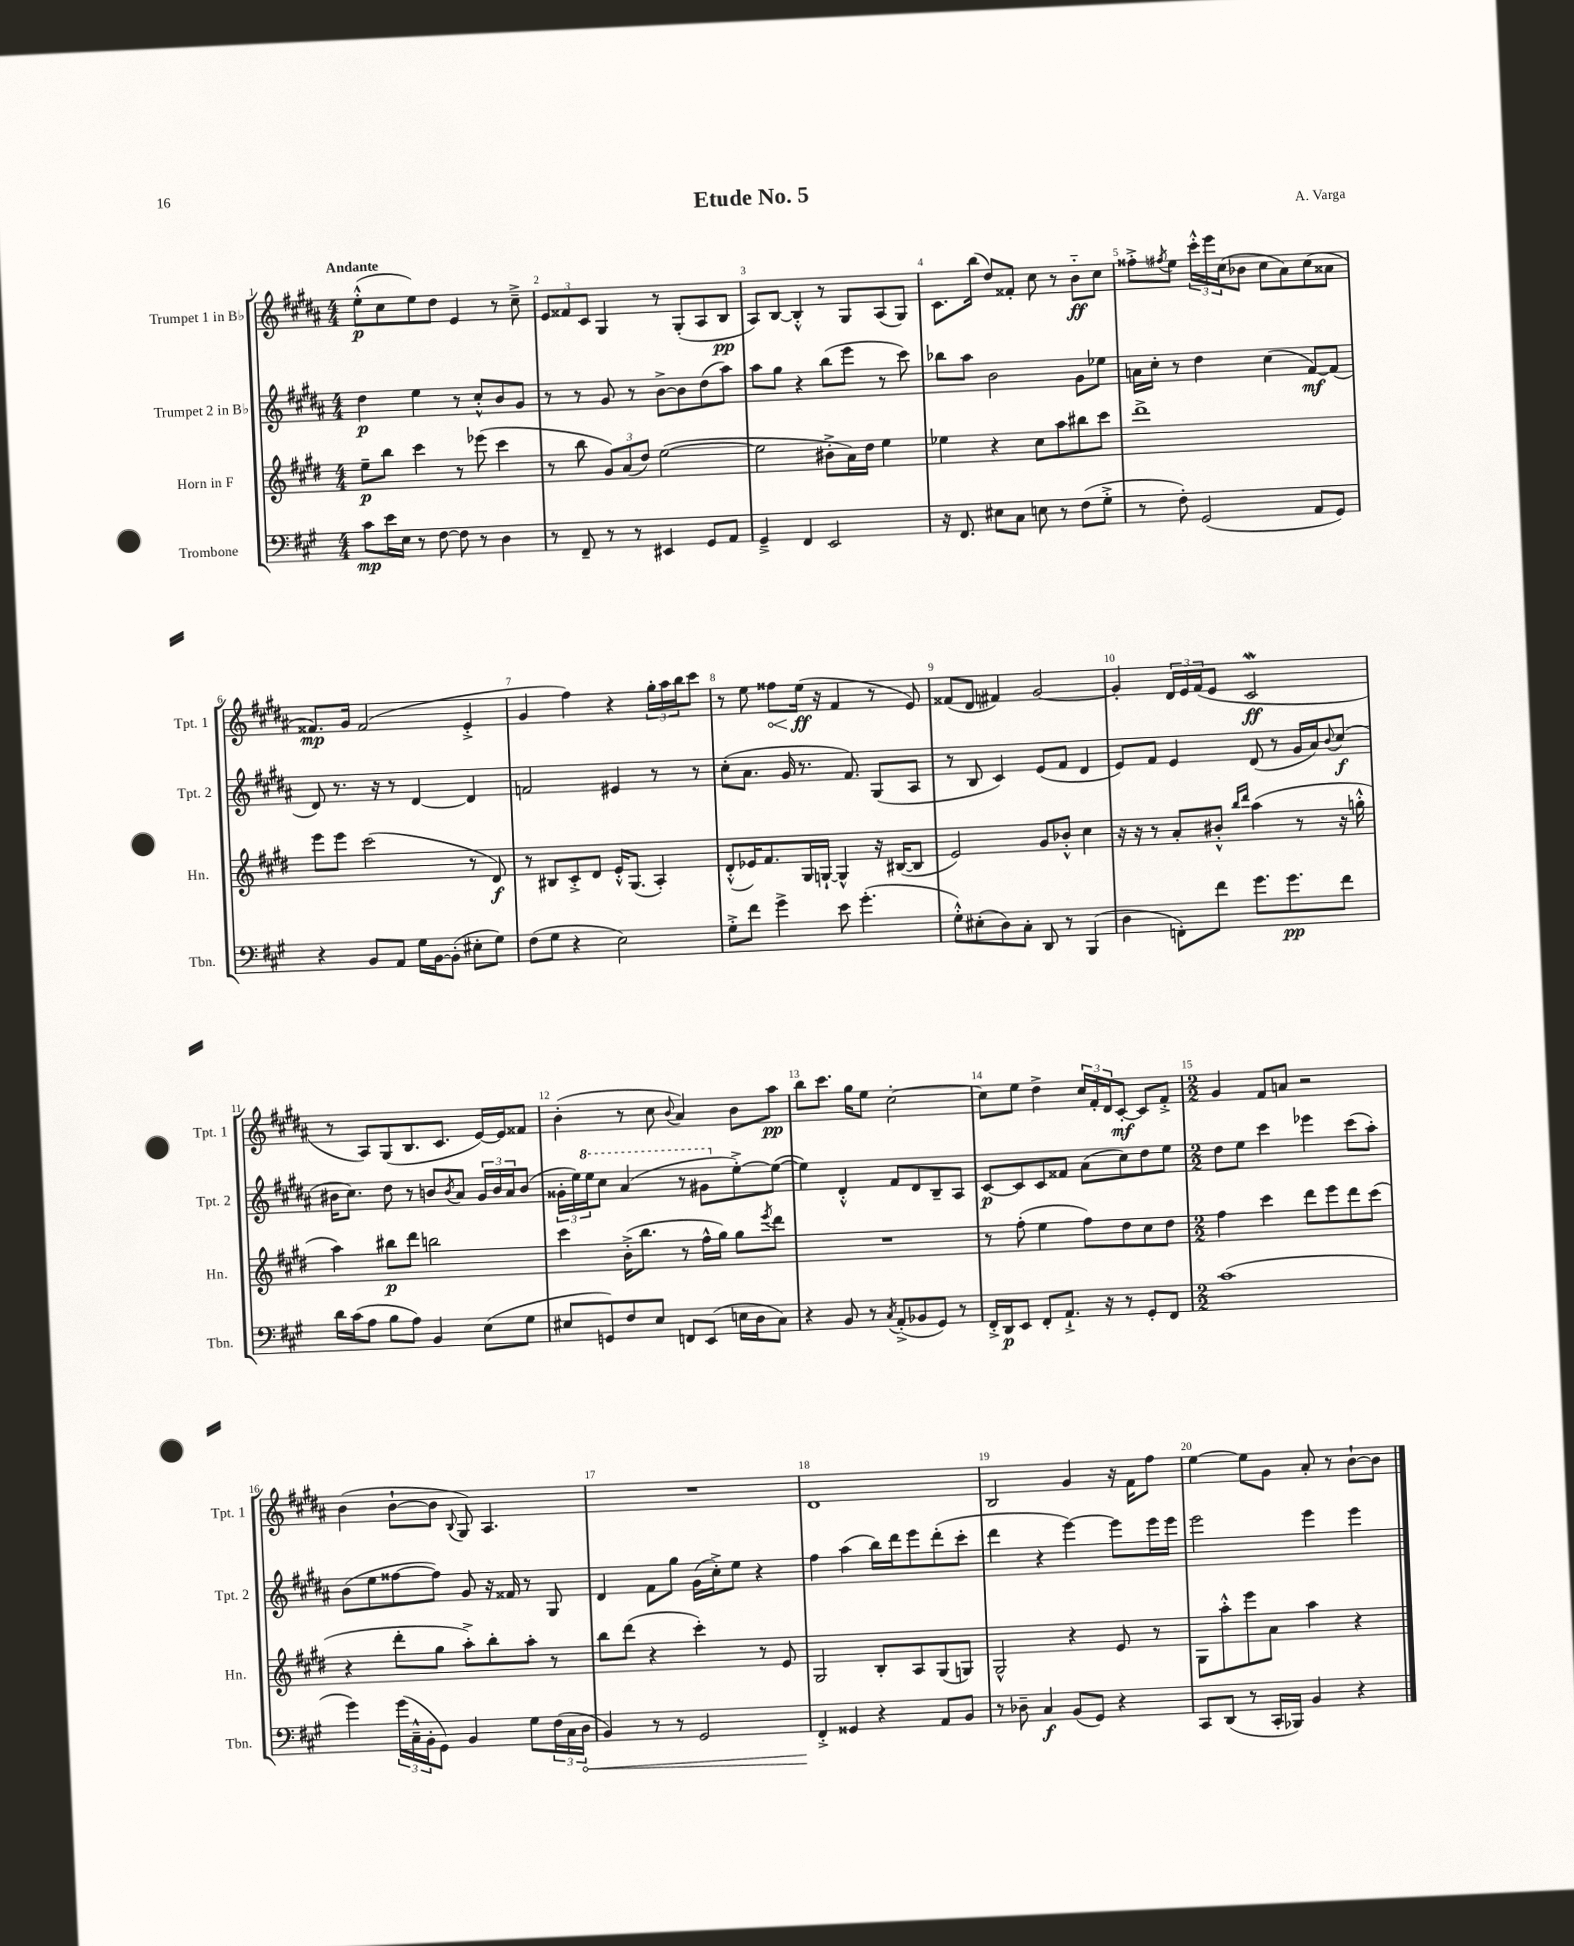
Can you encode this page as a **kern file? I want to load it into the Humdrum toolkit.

**kern	**kern	**kern	**kern
*staff4	*staff3	*staff2	*staff1
*clefF4	*clefG2	*clefG2	*clefG2
*k[f#c#g#]	*k[f#c#g#d#]	*k[f#c#g#d#a#]	*k[f#c#g#d#a#]
*M4/4	*M4/4	*M4/4	*M4/4
8c#	8ee~	4dd#	(8ee'^^
16e	8bb	.	8cc#
16E	.	.	.
8r	4ccc#	4ee	8ee)
[8F#	.	.	8dd#
8F#]	8r	8r	4e
8r	(8eee-	8cc#'^^	.
4D	4ccc#	8b	8r
.	.	8g#	8cc#~^
=	=	=	=
8r	8r	8r	12e
.	.	.	12f##
8FF#~	8bb	8r	.
.	.	.	12c#
8r	12g#)	8g#	4G#
.	(12a	.	.
8r	.	8r	.
.	12dd#)	.	.
4EE#	([2ee	[8b^	8r
.	.	8b]	(8G#'
8GG#	.	(8dd#	8A#
8AA	.	8aa#)	8B
=	=	=	=
4GG#~^	2ee]	8aa#	8A#)
.	.	8gg#	[8B
4FF#	.	4r	4B'^^]
2EE	8b#'^	(8bb	8r
.	16a)	8eee	8G#
.	16dd#	.	.
.	4ee	8r	(8A#
.	.	8ccc#)	8G#)
=	=	=	=
16r	4ee-	8bb-	8.c#
8.FF#	.	.	.
.	.	8aa#	.
.	.	.	(16bb
8E#	4r	2b	8dd#)
8C#	.	.	8f##'
8E	8cc#	.	8cc#
8r	8aa	.	8r
(8F#	8bb#	8g#	8b'~
8G#'^	8ccc#	8ee-	8cc#
=	=	=	=
8r	1ddd#^	16a	8ff##'^
.	.	16cc#'	.
.	.	.	8qff#
8F#')	.	8r	8ee
(2GG#	.	4dd#	24ccc#'^^
.	.	.	24eee
.	.	.	(24cc#
.	.	.	8b-
.	.	(4cc#	8cc#
.	.	.	8a#)
8AA	.	[8f#)	(8cc#
8GG#)	.	(8f#]	8a##
=	=	=	=
4r	8eee	8d#)	8.f##)
.	8eee	8.r	.
.	.	.	16g#
8BB	(2ccc#	.	(2f##
.	.	16r	.
8AA	.	8r	.
16G#	.	[4d#	.
[16BB	.	.	.
(8BB']	.	.	.
8E#'	8r	4d#]	4e'^
8G#)	8d#)	.	.
=	=	=	=
(8F#	8r	2f	4g#
8G#	8B#	.	.
4r	8c#'^	.	4ff#)
.	8d#	.	.
2E)	16e'^^	4e#	4r
.	(8.G#	.	.
.	4A')	8r	24gg#'
.	.	.	24aa#
.	.	.	24bb
.	.	8r	8ccc#
=	=	=	=
8G#'^	(8d#'^^	(8cc#'	8r
8f#	16e-)	8.a#	8ee
.	8.f#	.	.
4g#^	.	.	8ff##
.	.	16g#	.
.	16G#	8.r	(16ee
.	[16G`	.	16r
8e	4G^^]	.	4f#
.	.	8.f#)	.
(4.g#'	.	.	.
.	16r	(8G#	8r
.	([16B#	.	.
.	8B#]	8A#	8e)
=	=	=	=
8G#'^^)	2e)	8r	(8f##
(8E#'	.	8B	8d#
8D)	.	4c#)	4f#)
8C#'	.	.	.
8DD	8g#	(8e	[2g#
8r	8b-'^^	8f#	.
(4BBB	4cc#	4d#	.
=	=	=	=
4D	16r	8e)	4g#']
.	16r	.	.
.	8r	8f#	.
8FF')	8a'	4e	24d#
.	.	.	24e
.	.	.	(24f#
8f#	8b#'^^	.	8e
.	16qqbb	.	.
.	16qqddd#	.	.
8.g#	(4aa	(8d#	2c#
.	.	8r	.
8.g#	.	.	.
.	8r	16g#	.
.	.	16a#)	.
.	.	8qqb	.
8f#	16r	(8cc#	.
.	16gg'^^	.	.
=	=	=	=
16d	4aa)	16b#	8r
(16c#	.	8.cc#)	.
8A	.	.	8A#)
8B	8bb#	8dd#	(8G#
8A)	8ddd#	8r	8.B
4BB	2bb	8b	.
.	.	.	8.c#
.	.	8qb	.
.	.	8a#	.
(8E	.	24g#	[16e)
.	.	24b	.
.	.	.	16e]
.	.	24a#	.
8G#	.	(8b	8f##
=	=	=	=
8E#	4ccc#	24g##'	(4b'
.	.	24ee)	.
.	.	24eee	.
8GG)	.	8ccc#	.
8F#	(16b'^	(4aa#	8r
.	8.bb	.	.
8E#	.	.	8cc#
.	.	.	8qqb
8FF	8r	8r	4a#)
(8EE	16ff#^^	8gg#	.
.	16gg#)	.	.
16E	8gg#	[8ee'^)	8b
16D	.	.	.
.	8qeee	.	.
8C#)	8ddd#	(8ee_	8aa#
=	=	=	=
4r	1r	4ee])	8bb
.	.	.	8.ccc#
8BB	.	4d#'^^	.
.	.	.	16gg#
8r	.	.	8ee
8qC#	.	.	.
(8AA'^	.	8f#	[2cc#'
8BB-	.	8d#	.
8GG#)	.	8B~	.
8r	.	8A#	.
=	=	=	=
16FF#'^	8r	[8c#	8cc#]
16DD	.	.	.
8EE	(8ff#'	8c#]	8ee
8FF#'	4ee	8c#	4dd#^
8.AA`^	.	8f##	.
.	8ff#)	(8a#	24cc#
.	.	.	24f#'
16r	.	.	.
.	.	.	24d#
8r	8dd#	8cc#)	[8c#'
8GG#'	8cc#	8dd#	8c#]
8FF#	8dd#	8ee	8f#'^
=	=	=	=
*M2/2	*M2/2	*M2/2	*M2/2
(1c#	4ff#	8dd#	4g#
.	.	8ee	.
.	4ccc#	4ccc#	8f#
.	.	.	8a
.	8ddd#	4eee-	2r
.	8eee	.	.
.	8ddd#	(8ccc#	.
.	(8ccc#	8aa#')	.
=	=	=	=
4g#)	4r	(8b	(4b
.	.	8ee	.
(24g#	8ddd#'	[8ff##	[8b`
24C#~^^	.	.	.
24BB'	.	.	.
8GG#)	8gg#	8ff##])	8b]
.	.	.	8qqB
4BB	8aa'^)	8g#	8G#)
.	8bb'	16r	4.A#
.	.	16f##	.
8G#	8aa'	8r	.
(24F#	8r	8G#	.
24C#	.	.	.
24D	.	.	.
=	=	=	=
4BB)	8bb	4d#	1r
.	(8ddd#	.	.
8r	4r	8f#	.
8r	.	8gg#	.
2GG#	4ccc#')	(16g#	.
.	.	16cc#'^)	.
.	.	8ee	.
.	8r	4r	.
.	8e	.	.
=	=	=	=
4FF#'^	2G#	4ff#	1d#
4GG##	.	(4aa#	.
4r	8B'	16bb)	.
.	.	16ddd#	.
.	8A	8eee	.
8AA	(8G#	(8ddd#'	.
8BB	8G)	8ccc#'	.
=	=	=	=
8r	2G#^^	4ddd#	2B
8D-~	.	.	.
4C#	.	4r	.
(8BB	4r	[4eee)	4g#
8GG#)	.	.	.
4r	8e	8eee]	16r
.	.	.	16f#
.	8r	16eee	8ff#
.	.	16eee	.
=	=	=	=
8CC#	8G#	2eee	[4ee
(8DD	8aa'^^	.	.
8r	8eee	.	8ee]
16CC#'	8a	.	8g#
16BBB-)	.	.	.
4BB	4aa	4eee	8a#'
.	.	.	8r
4r	4r	4eee	[8b`
.	.	.	8b]
==	==	==	==
*-	*-	*-	*-
